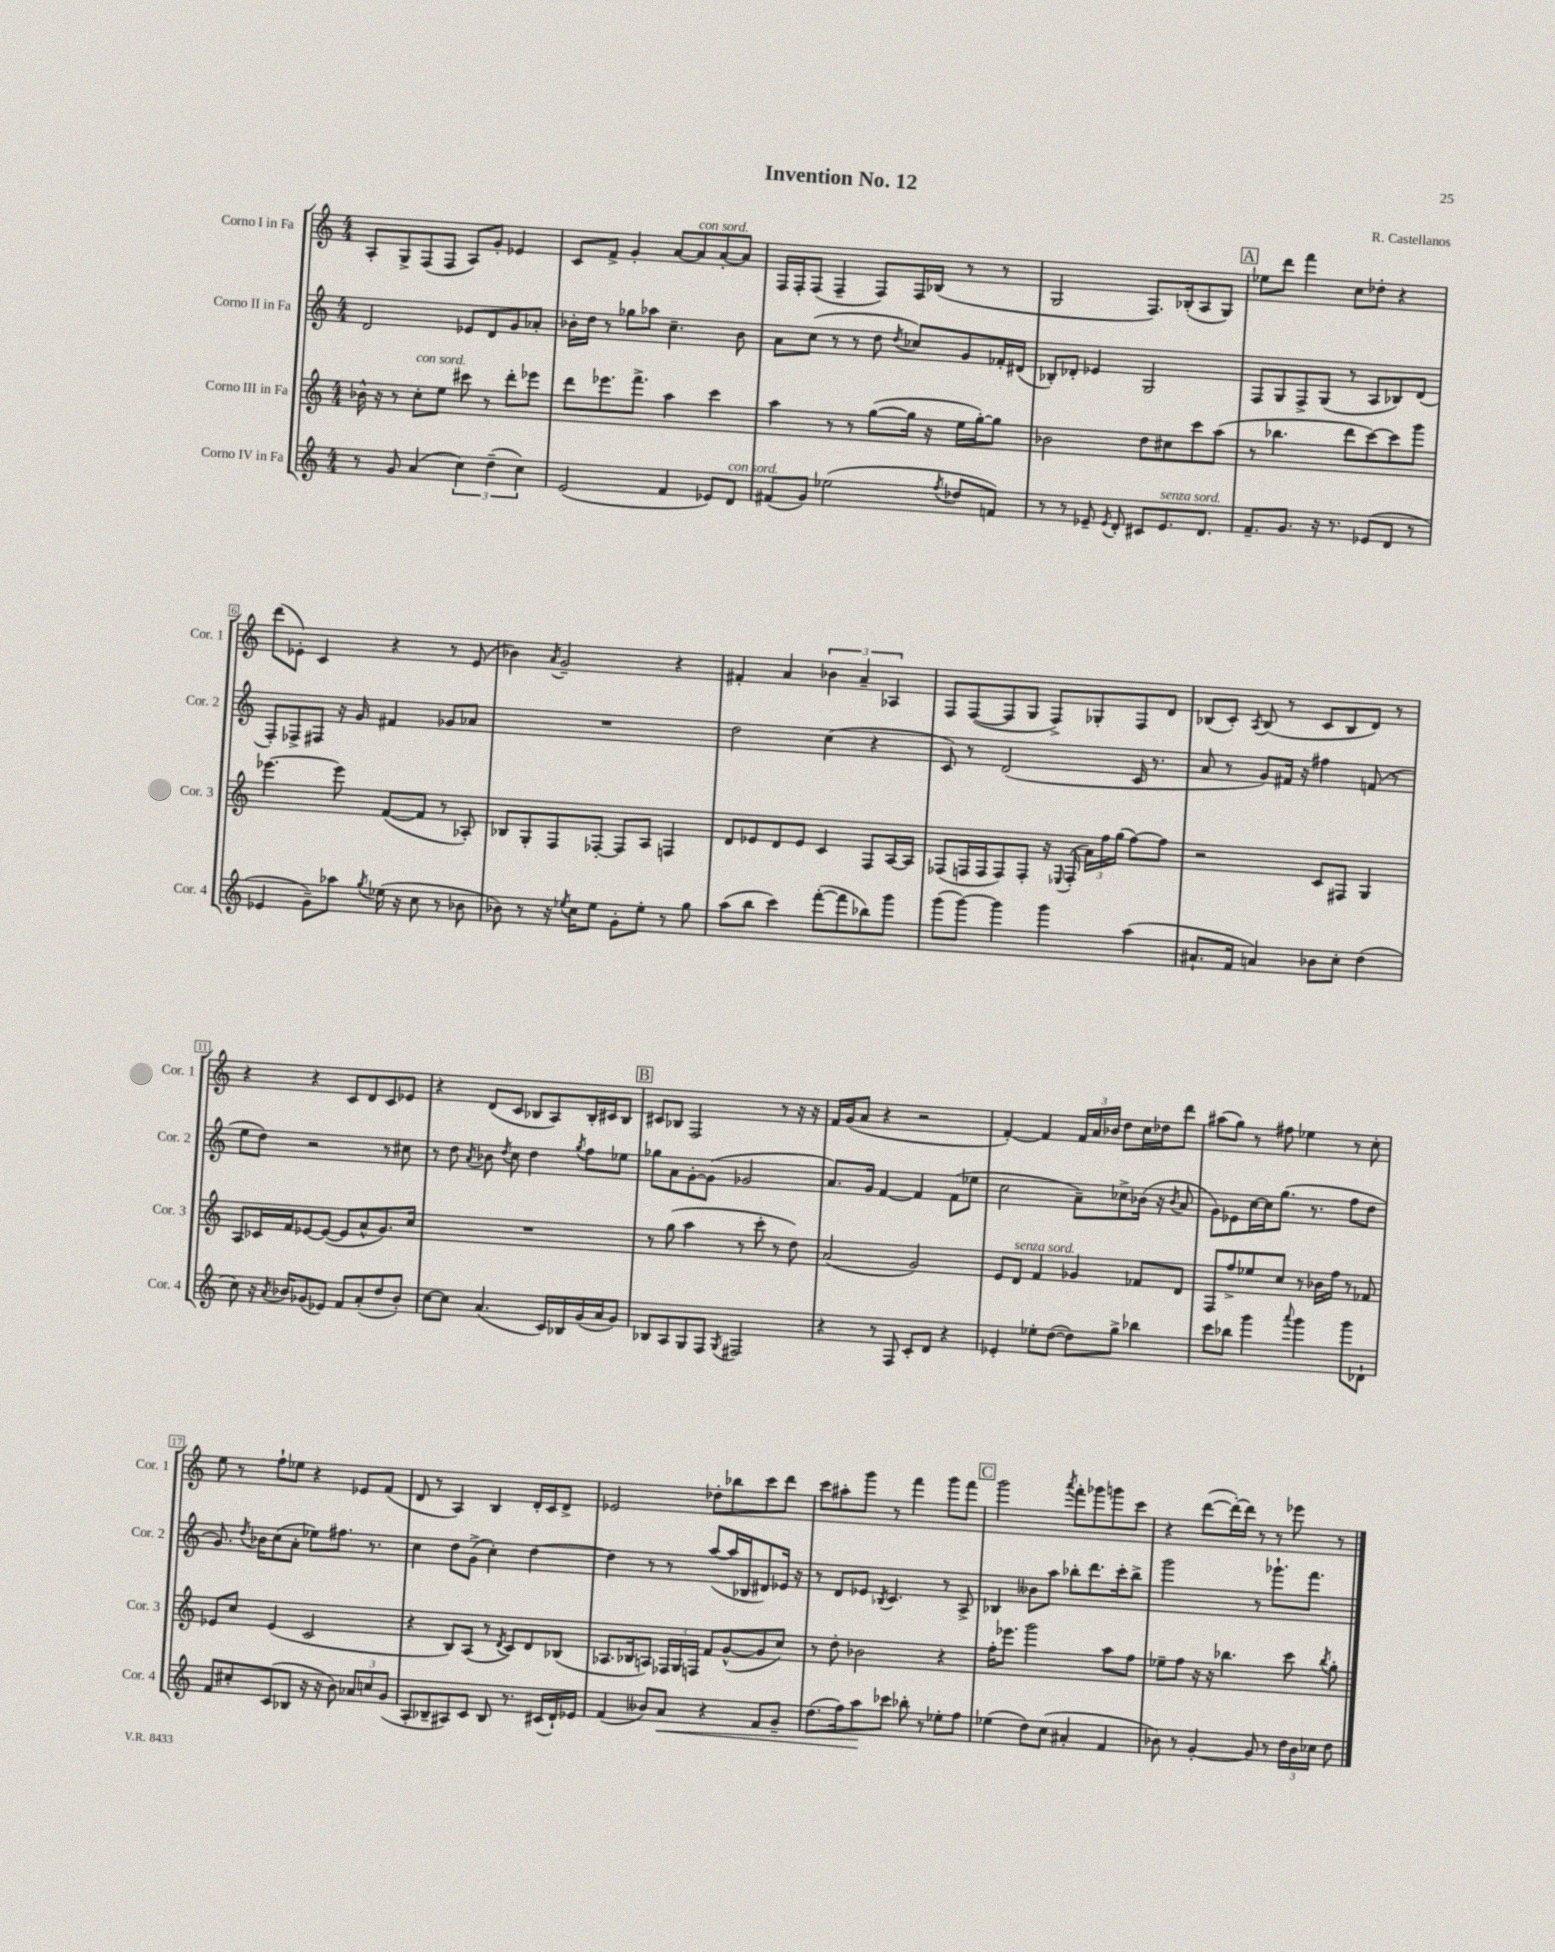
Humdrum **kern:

**kern	**kern	**kern	**kern
*staff4	*staff3	*staff2	*staff1
*clefG2	*clefG2	*clefG2	*clefG2
*k[]	*k[]	*k[]	*k[]
*M4/4	*M4/4	*M4/4	*M4/4
8r	16b-^^\	2d/	8A'/L
.	16r	.	.
8g/	8r	.	8G^/
(4a/	8cc'\L	.	(8F/
.	8ee\J	.	8F/J
6cc\)	8ccc#\	8e-/L	8A/L)
.	8r	8d/	8g'/J
(6dd~\	.	.	.
.	8ddd'\L	8g/	4e-/
6cc\)	.	.	.
.	8eee-\J	8a-'/J	.
=	=	=	=
(2e/	8ddd\L	16b-'\LL	8c/L
.	.	16dd\JJ	.
.	8.eee-\	8r	8f^/J
.	.	8gg-\L	4g'/
.	8.fff^\J	.	.
.	.	8aa-\J	.
4f/	4aa\	4.cc~\	[8a/L
.	.	.	8a/]
8e-/L)	4ccc\	.	[8a'/
8d/J	.	8b-\	8a/]J
=	=	=	=
(8f#/L	4aa\	8a\L	16F/LL
.	.	.	16F'/J
8g/J)	.	(8cc\J	(8F/J
(2ee-\	8r	8r	4F~/
.	8r	8r	.
.	([8gg\L	8dd\	8F/L)
.	.	8qdd/	.
.	16gg\]Jk	8cc-/L)	16F/L
.	16r	.	(16B-/JJ
8qff/	.	.	.
8dd-/L	16ee\LL	8g/	8r
.	[16gg'\J)	.	.
8f/J)	8gg\]J	16f-'/L	8r
.	.	(16d#/JJ	.
=	=	=	=
8r	2b-\	8B-'/L)	2G/
8r	.	8d-'/J	.
8e-~/	.	4e-/	.
8qe-/	.	.	.
8d'/	.	.	.
8c#/L	8dd\L	2G/	8.F/L)
8.e-/	8cc#\	.	.
.	.	.	(16B-'/k
.	8ccc\	.	8A/
8.d/J	.	.	.
.	(8aa\J	.	8G/J)
=	=	=	=
8.f~/L	8r	8F/L	8ee-\L
.	4.bb-\	8G/	8ddd\J
8.g/J	.	.	.
.	.	8F^/	4fff\
16r	.	(8G/J	.
8.r	.	.	.
.	8ddd\L	8r	8cc\L
(8e-/L	[8ccc\)	8A/L	8dd-'\J
8d/J	8ccc\]	8B-/)	4r
8r	8ggg\J	(8d/J	.
=	=	=	=
4e-/	[4.eee-\	8F'/L)	(8ddd\L
.	.	8F-^/	8e-'\J)
8g~\L)	.	8F#/J	4c/
8aa-\J	8eee-\]	16r	.
.	.	16g/	.
8qgg/	.	.	.
(16ee-\	([8f/L	4f#/	4r
16r	.	.	.
8cc\	8f/]J	.	.
8r	8r	8g-/L	8r
8b-\	8A-'/)	8a-/J	(8e-/
=	=	=	=
8b-\)	8B-/L	1r	4b-\)
8r	8G'/	.	.
.	.	.	8qa/
16r	8F/	.	2g~/
8qee-/	.	.	.
16cc\LK	.	.	.
8ee-\J	[8F-'/J	.	.
8g'\L	8F-/]L	.	.
8ee-'\J	8A/J	.	.
8r	4F/	.	4r
8gg\	.	.	.
=	=	=	=
(8aa\L	8d/L	2dd\	4f#'/
8bb\J	8e-/	.	.
4ccc\)	8d/	.	4a/
.	8e-/J	.	.
([8fff'\L	4c/	(4cc\	6b-\
8fff\]	.	.	.
.	.	.	6a~/
8bb-\)	8F/L	4r	.
.	.	.	6A-/
8ggg\J	[16A/L	.	.
.	16A/]JJ	.	.
=	=	=	=
(8ggg\L	(8F-/L	8c/)	8F/L
[8ggg\J)	16F/L	8r	([8F/
.	16F/J	.	.
4ggg\]	8F/)	(2d/	8F/]
.	8F'/J	.	8G/J
4ggg\	16r	.	8F^/L)
.	8qqE-/	.	.
.	(16F'/	.	.
.	24a\LL)	.	8G-'/
.	24ff\	.	.
.	(24gg\JJ	.	.
(4aa\	[8ff\L)	16c/	8F/
.	.	8.r	.
.	8ff\]J	.	8d/J
=	=	=	=
8.a#`/L	2r	8a/	(8B-/L
.	.	8r	8c'/J)
16f/Jk	.	.	.
.	.	.	8qA/
4a/)	.	8g/L)	(8B-/
.	.	16f#/Jk	8r
.	.	16r	.
8b-\L	8c/L	4ff#\	8c/L
8cc'\J	8F#/J	.	8B-/
(4dd\	4G/	(8f/	8d/J)
.	.	8r	8r
=	=	=	=
8cc\)	8A/L	8ee\L	4r
16r	16c-/L	8dd\J)	.
8qa/	.	.	.
16b-/LK	16f/J	.	.
(8g-/	[8e-/	2r	4r
8e-/J)	(8e-/_J	.	.
8f/L	8e-/]L	.	8c/L
(8a'/	8a^^/	.	8d/
8dd/	8.g/)	8r	8c/
8b-'/J)	.	8cc#\	8e-/J
.	16cc/Jk	.	.
=	=	=	=
[8cc\L	1r	8r	4r
8cc\]J	.	8dd\	.
.	.	8qa/	.
(4.a/	.	8b-\	(8d/L
.	.	8qdd/	.
.	.	8cc\	8c/J
.	.	4dd\	8B-/L
16c/LL)	.	.	8A/)
16B-/	.	.	.
.	.	8qgg/	.
(16g/	.	8ff\L	16B-'/L
16a/J	.	.	16c#/J
8g/J)	.	8ee-\J	8B-/J
=	=	=	=
8B-/L	8r	8gg-\L	8c#/L
8A/	(8gg\	8a\	8B-/J
8G/	4aa\	[8g'\	2F/
8F/J	.	(8g\]J	.
8qG/	.	.	.
2F#/	8r	2g-/	.
.	8ccc'\	.	.
.	8r	.	8r
.	8dd\)	.	16r
.	.	.	16r
=	=	=	=
4r	(2a/	8.a/L)	16f/LL
.	.	.	(16g/J
.	.	.	8a/J
.	.	16g/Jk	.
8r	.	[4f/	4r
8F/	.	.	.
8c'/L	2g/)	4f/]	2r
8d/J	.	.	.
4r	.	(8f\L	.
.	.	8ee-\J	.
=	=	=	=
4e-'/	8e/L	2cc\	[4f'/)
.	8d/J	.	.
8ee-'\L	4f/	.	4f/]
([8dd\J	.	.	.
8dd\]L)	4g-/	8a~\L)	24f/LL
.	.	.	24a/
.	.	.	24b-/JJ
8gg^\J	.	8cc-^\	8dd\L
4bb-\	8f-/L	(16b-\Jk	16cc\L
.	.	16r	16dd-\J
.	.	8qb-/	.
.	8d/J	8a/	8ddd\J
=	=	=	=
8ccc\L	8F/L	8g\L)	(8aa#\L
8bb-\J	8ff^/	8e-\	8gg\J)
4ggg\	8ee-/	[16cc\L	8r
.	.	16cc\]J	.
.	8cc/J	(8.gg\J	8ff#\
8qqaaa/	.	.	.
4ggg\	8r	.	4ee-\
.	.	8.r	.
.	16b-\LL	.	.
.	16ff\JJ	.	.
8ggg\L	8r	8ff\L	8r
8d-`\J	8f-/	8dd\J	8cc'\
=	=	=	=
8f/L	8e-/L	8.g/)	8ee\
8cc#'/	8cc/J	.	8r
.	.	8qdd/	.
.	.	16b-\LK	.
(8c/	(4e-/	(8cc\	8ff`\L
8B-/J	.	8a'\J	8ee-\J
16r	2c/	8ee-\L)	4r
16r	.	.	.
8b\)	.	8.ff#\J	.
12a-/L	.	.	8e-/L
.	.	8.r	.
12cc/	.	.	.
.	.	.	(8f/J
(12g/J	.	.	.
=	=	=	=
8A'/L	4r	4cc\	8d/
8B-~/	.	.	8r
8A#/)	8B/L)	8dd\L	4A/)
8c/J	(8A/J	(8g^\J	.
8B-/	8r	4cc'\)	4B/
.	8qd/	.	.
8.r	8c/L)	.	.
.	8d/	[4dd\	16d'/LL
(16c#/LL	.	.	16c/J
16d`/)	(8B-/J	.	8d^/J
16e-/JJ	.	.	.
=	=	=	=
(4f/	8.A-/L	4dd\]	2e-/
.	16B-/k	.	.
8b--/L)	8A/J)	8r	.
8a/J	24F-/LL	8r	.
.	24G/	.	.
.	24F/JJ	.	.
4r	8f/L	([8aa/L	8dd-'\L
.	([8g^^/	16aa/]L	8bb-\
.	.	16B-/J	.
8f/L	8g/]	8d#/)	8ccc\
8g~/J	8cc/J)	16e-/Jk	8ddd\J
.	.	16r	.
=	=	=	=
(8.dd\L	8r	8r	8ccc\L
.	8dd'\	8d/L	8aa#'\
16ff\k)	.	.	.
8aa\	2b-\	8e-/J	8ggg\J
.	.	8qB-/	.
8ccc-\J	.	4.c/	8r
8bb-'\	.	.	4fff\
8r	.	.	.
8ee-'\L	4r	8r	8ggg\L
8ff\J	.	8A^/	8fff\J
=	=	=	=
(4ee-\	16ff'\LK	4B-/	2ggg\
.	8.eee-\J	.	.
8dd\L)	2ggg\	8b--\L	.
(8cc\J	.	8aa\J	.
.	.	.	8qaaa/
4a#'/	.	8bb-'\L	8fff'\L
.	.	8.ddd\	8ggg-\
4f/	8aa\L	.	8ggg\
.	.	16ccc'\k	.
.	8ff\J	8bb-^\J	8ccc\J
=	=	=	=
8b-\)	8ee-~\L	2ggg\	4r
8r	8ff\J	.	.
[4g'/	16r	.	([8ddd\L
.	16r	.	.
.	4.bb-\	.	16ddd'\_L)
.	.	.	16ddd\]JJ
8g/]	.	8r	8r
8r	.	8.ggg-`\L	8r
24dd\LL	8ccc\	.	8eee-\
24b-\	.	.	.
.	.	8.fff\J	.
24cc-\JJ	.	.	.
.	8qbb-/	.	.
8dd\	8gg'\	.	8r
==	==	==	==
*-	*-	*-	*-
